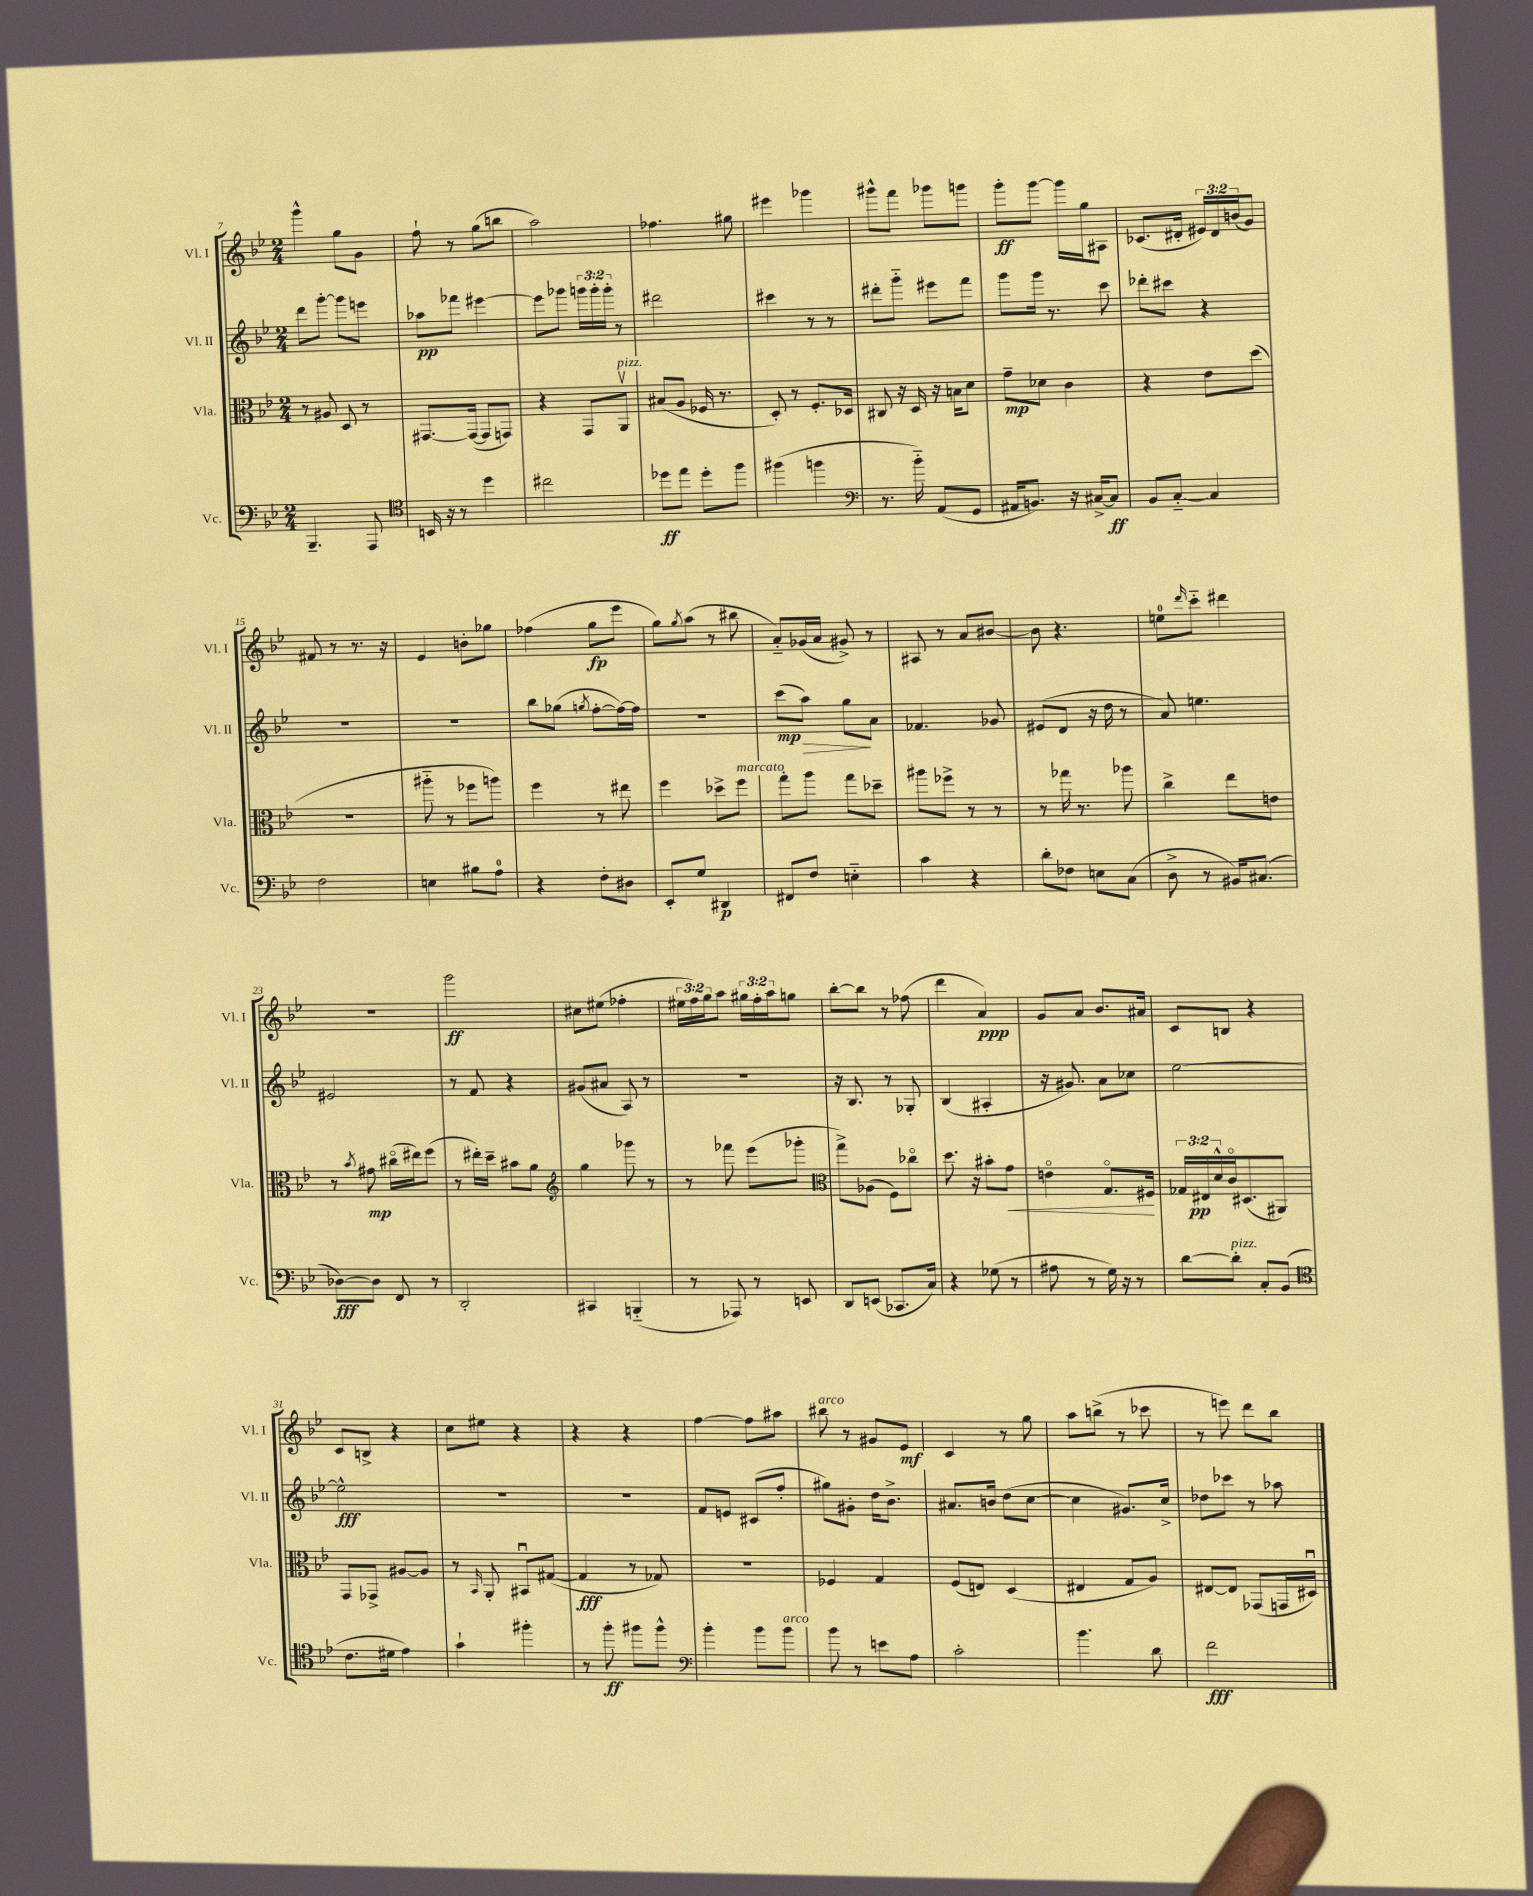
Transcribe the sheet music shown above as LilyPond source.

<<
\new StaffGroup <<
\new Staff = "s0" \with { instrumentName = "Vl. I" shortInstrumentName = "Vl. I" } {
    \clef treble \key bes \major \numericTimeSignature \time 2/4 \override Staff.TupletNumber.text = #tuplet-number::calc-fraction-text
    g'''4-^ g''8 g'8 |
    f''8-! r8 g''8( b''8 |
    a''2) |
    fes''4. gis''8 |
    eis'''4 ges'''4 |
    gis'''8-^ f'''8 ges'''8 g'''8 |
    g'''8-.\ff g'''8~ g'''16 g''16 ais8 |
    ces'8.( dis'16-. \tuplet 3/2 { eis'16) dis'16 b'16( } g'8) |
    fis'8 r8 r8. r16 |
    ees'4 b'8-. ges''8 |
    fes''4( g''8\fp ees'''8 |
    g''8) \acciaccatura { g''8 } a''8( r8 bis''8 |
    a'8-_) ges'16( a'16 gis'8->) r8 |
    ais8 r8 a'8 bis'8~ |
    bis'8 r4. |
    e''8-0 \grace { d'''16 } c'''8-_ dis'''4 |
    R2 |
    g'''2\ff |
    cis''8 eis''8( fes''4-. |
    \tuplet 3/2 { eis''16 f''16) g''16 } a''8 \tuplet 3/2 { gis''16 f''16-. a''16 } g''8 |
    bes''8~-. bes''8 r8 fes''8( |
    d'''4 a'4\ppp) |
    g'8 a'8 bes'8. ais'16 |
    c'8 b8 r4 |
    c'8 b8-> r4 |
    c''8 eis''8 r4 |
    r4 r4 |
    f''4~ f''8 ais''8 |
    bis''8^\markup { \italic "arco" } r8 gis'8 ees'8\mf |
    c'4 r8 g''8 |
    a''8 b''8->( r8 ces'''8 |
    r8 e'''8) d'''8 bes''8 \bar "|." |
}
\new Staff = "s1" \with { instrumentName = "Vl. II" shortInstrumentName = "Vl. II" } {
    \clef treble \key bes \major \numericTimeSignature \time 2/4 \override Staff.TupletNumber.text = #tuplet-number::calc-fraction-text
    d'''8 g'''8~-. g'''8 e'''8 |
    aes''8\pp fes'''8 eis'''4~ |
    eis'''8 ges'''8 \tuplet 3/2 { g'''16 g'''16-. g'''16-. } r8 |
    dis'''2 |
    cis'''4 r8 r8 |
    dis'''8-. g'''8-_ eis'''8 f'''8 |
    g'''8 g'''16 r8. c'''8 |
    des'''8-. cis'''8 r4 |
    r2 |
    R2 |
    bes''8 ges''8( \acciaccatura { g''8 } f''8~-. f''16~) f''16 |
    r2 |
    c'''8\mp\>( a''8) g''8\! a'8 |
    fes'4. ges'8 |
    eis'8( d'8 r16 d''16 r8 |
    a'8) e''4. |
    eis'2 |
    r8 f'8 r4 |
    gis'8( ais'8 a8) r8 |
    R2 |
    r16 bes8. r8 ges8-. |
    bes4( ais4-. |
    r16 gis'8.) a'8 ces''8 |
    ees''2~ |
    ees''2-^\fff |
    R2 |
    R2 |
    f'8 e'8 cis'8( f''8-. |
    gis''8) gis'8-. d''16 bes'8.-> |
    ais'8. b'16 d''8( c''8~ |
    c''4 gis'8.) c''16-> |
    des''8 ces'''8 r8 aes''8 \bar "|." |
}
\new Staff = "s2" \with { instrumentName = "Vla." shortInstrumentName = "Vla." } {
    \clef alto \key bes \major \numericTimeSignature \time 2/4 \override Staff.TupletNumber.text = #tuplet-number::calc-fraction-text
    r8 ais8 d8 r8 |
    gis,8.~ gis,16~( gis,8 g,8) |
    r4 g,8 a,8\upbow^\markup { \italic "pizz." } |
    bis8( a8 fes16 r8. |
    d8-.) r8 f8.-. des16 |
    cis8 r16 d16 r16 b16 d'8 |
    g'8--\mp des'8 c'4 |
    r4 ees'8 d''8( |
    R2 |
    ais''8-_ r8 fes''8 a''8) |
    f''4 r8 eis''8 |
    f''4 des''8-> f''8^\markup { \italic "marcato" } |
    g''8-. a''8 g''8 des''8-- |
    ais''8 fes''8-> r8 r8 |
    r8 ges''16 r8. aes''8 |
    c''4-> ees''8 e'8 |
    r8 \acciaccatura { bes'8 } gis'8\mp cis''16\flageolet( eis''16) f''8( |
    r8 eis''16-.) d''16-- bis'8 a'8 |
    \clef treble g''4 ges'''8 r8 |
    r8 fes'''8 ees'''8( ges'''8-. |
    \clef alto g''8->) aes8( f8) ces''8\flageolet |
    d''8. r16 bis'8-. g'8\< |
    e'4\flageolet g8.\flageolet fis16\! |
    \tuplet 3/2 { ges16 eis16\pp d'16-^ } c'16\flageolet dis8.( ais,8) |
    g,8 ges,8-> ais8~ ais8 |
    r8 \grace { bes,16 } a,8-. bis,8\downbow gis8~( |
    gis4\fff r8 ges8) |
    R2 |
    fes4 g4 |
    f8( e8) d4( |
    eis4 g8 a8) |
    eis8~ eis8 ges,8( g,16 dis16\downbow) \bar "|." |
}
\new Staff = "s3" \with { instrumentName = "Vc." shortInstrumentName = "Vc." } {
    \clef bass \key bes \major \numericTimeSignature \time 2/4
    bes,,4.-- a,,8 |
    \clef tenor b,16 r16 r8 d''4 |
    cis''2 |
    des''8\ff ees''8 des''8-. f''8 |
    fis''4( f''4 |
    \clef bass r8. bes'16-_) a,8( g,8 |
    ais,16 b,8.) r16 cis16~-> cis8\ff |
    bes,8 c8~-_ c4 |
    f2 |
    e4 bis8 a8-0 |
    r4 f8-. dis8 |
    ees,8-. g8 dis,4\p |
    fis,8 f8 e4-_ |
    c'4 r4 |
    d'8-. fes8 e8 c8( |
    d8-> r8 bis,16) cis8.( |
    des8~\fff) des8 f,8 r8 |
    d,2-. |
    cis,4 b,,4-_( |
    r8 aes,,8) r8 e,8 |
    d,8 e,8( ces,8. c16) |
    r4 ges8( r8 |
    ais8 r8 g16) r16 r8 |
    d'8~ d'8-.^\markup { \italic "pizz." } c8-. bes,8( |
    \clef tenor c'8. dis'16 ees'4) |
    g'4-! fis''4-. |
    r8 f''8-.\ff fis''8 fis''8-^ |
    \clef bass bes'4-. bes'8 bes'8^\markup { \italic "arco" } |
    bes'8 r8 e'8 a8 |
    c'2-. |
    bes'4. d'8 |
    f'2\fff \bar "|." |
}
>>
>>
\layout { \context { \Score currentBarNumber = #7 } }
